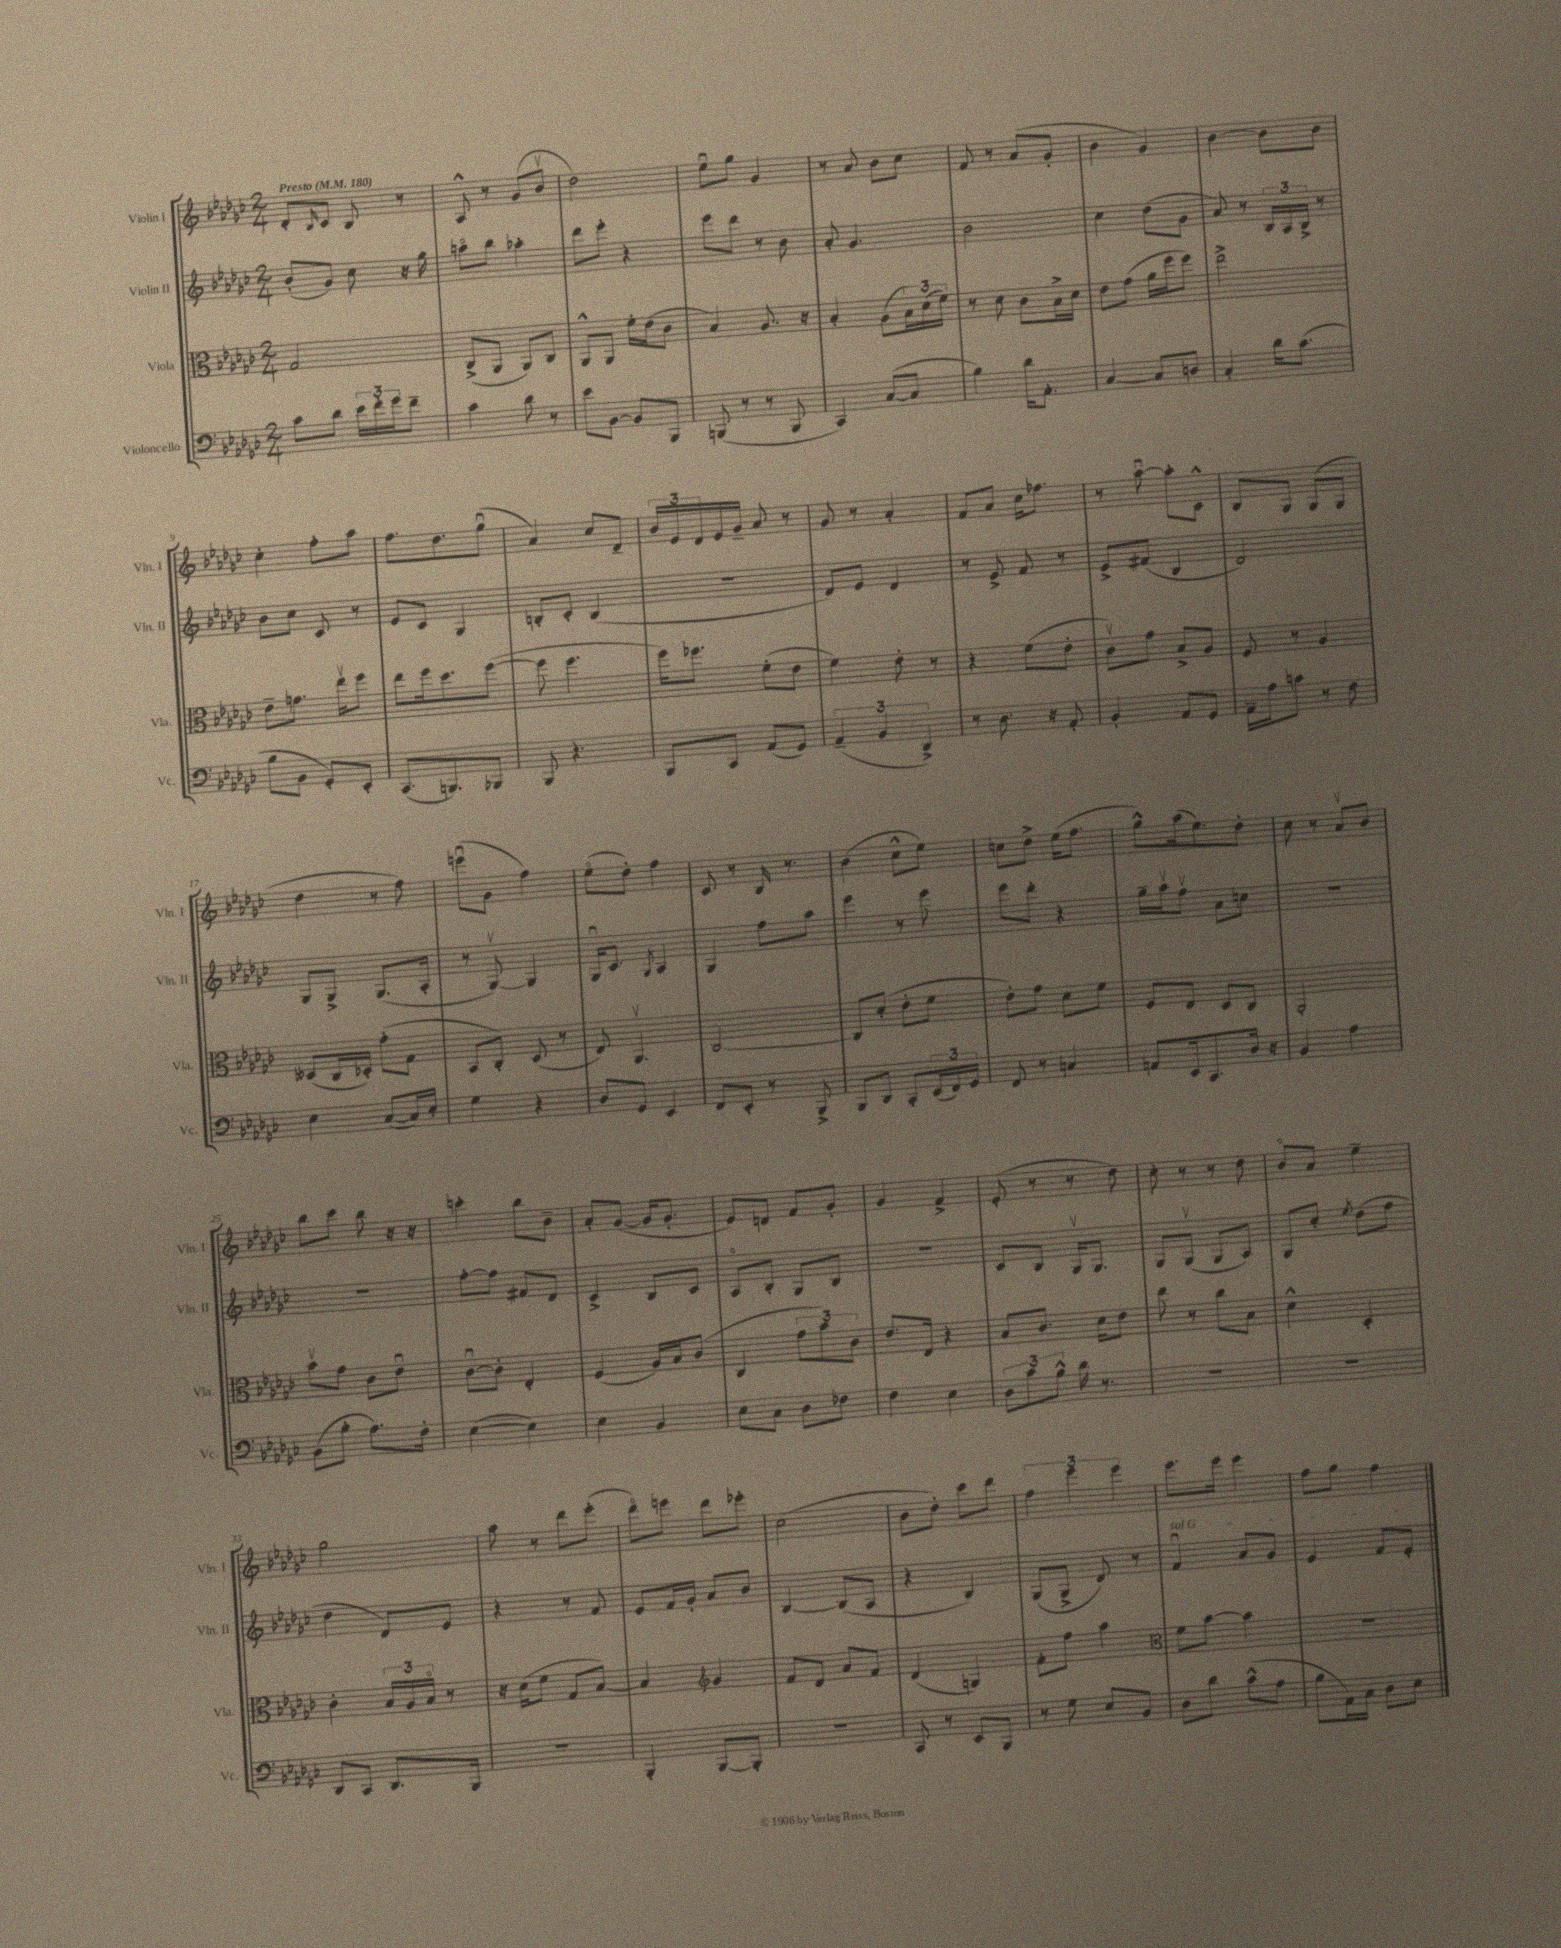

**kern	**kern	**kern	**kern
*part4	*part3	*part2	*part1
*staff4	*staff3	*staff2	*staff1
*I"Violoncello	*I"Viola	*I"Violin II	*I"Violin I
*I'Vc.	*I'Vla.	*I'Vln. II	*I'Vln. I
*clefF4	*clefC3	*clefG2	*clefG2
*k[b-e-a-d-g-c-]	*k[b-e-a-d-g-c-]	*k[b-e-a-d-g-c-]	*k[b-e-a-d-g-c-]
*M2/4	*M2/4	*M2/4	*M2/4
*MM180	*MM180	*MM180	*MM180
=1	=1	=1	=1
!	!	!	!LO:TX:a:B:t=Presto
8c-\L	2G-/	(8b-'/L	8d-'/L
.	.	.	16qqB-/
8d-\J	.	8g-/J)	8c-/J
24e-\LL	.	8cc-\	8B-/
24f'\	.	.	.
24g-\J	.	.	.
8f~\J	.	16r	8r
.	.	16gg-\	.
=2	=2	=2	=2
4c-\	(8C-^/L	8aan\L	8A-^^/
.	8AA-/J	8bb-\J	8r
8d-\	8AA-/L)	4aa-X'\	(8g-/L
8r	8C-/J	.	8b-v/J
=3	=3	=3	=3
8e-\L	8AA-^^/L	8ddd-\L	2dd-\)
[8BB-\J	8AA-/J	8eee-'\J	.
8BB-/L]	16f'\LL	4r	.
.	(16e-\J	.	.
8BBB-/J	8c-\J	.	.
=4	=4	=4	=4
(8BBBn/	4B-/)	8eee-\L	8ee-u\L
8r	.	8ddd-\J	8gg-\J
8r	8.A-/	8r	4g-/
8BBB/	.	8b-\	.
.	16r	.	.
=5	=5	=5	=5
4CC-/)	4B-'/	8a-'/	8r
.	.	4.g-/	8a-/
([8C-/L	(8A-\L	.	8b-\L
8C-/J]	24B-\L)	.	8cc-\J
.	(24d-\	.	.
.	24f\JJ)	.	.
=6	=6	=6	=6
4B-\)	8r	2b-\	8f/
.	8d-\	.	8r
16d-\KL	8c-\L	.	(8a-/L
8.AA-'\J	.	.	.
.	16B-^\L	.	8g-'/J
.	16d-\JJ	.	.
=7	=7	=7	=7
[4C-/	8e-\L	4cc-\	4b-\
.	(8g-\J	.	.
8C-/L]	16a-\LL	(8dd-\L	4g-/)
.	16ff\J	.	.
8Dn/J	8ff\J)	8g-\J	.
=8	=8	=8	=8
4C-'/	2ee-^\	8a-/)	[4b-\
.	.	8r	.
16d-\KL	.	24B-/LL	8b-\L]
.	.	24A-/	.
(8.c-\J	.	.	.
.	.	24B-^/JJ	.
.	.	8r	8b-\J
!!LO:LB:g=z
=9	=9	=9	=9
8B-\L	8e-~\L	8b-\L	4cc-'\
8BB-\J	8.gn\J	8cc-\J	.
8GG-'/L)	.	8c-/	8ff'\L
.	16ee-v\KL	.	.
8EE-'/J	8ff\J	8r	8aa-\J
=10	=10	=10	=10
(8.CC-/L	8ee-\L	8e-/L	8.ff\L
.	16ff\k	8c-/J	.
8.BBBn/)	8.dd-\	.	8.dd-\
.	.	4G-/	.
8BBB-X/J	([8ff\J	.	(8gg-u\J
=11	=11	=11	=11
8BBB-/	8ff\]	8Bn'/L	4a-/)
4.r	4.ff\	8c-'/J	.
.	.	(4B/	8cc-/L
.	.	.	8d-~/J
=12	=12	=12	=12
8BBB-/L	16ff\KL)	2r	24b-/LL
.	.	.	24e-/
.	8.ff-X\J	.	.
.	.	.	24d-/
8CC-/J	.	.	16e-/
.	.	.	16g-~/JJ
(8AA-/L	(8f'\L	.	8a-/
8GG-/J)	8e-\J	.	8r
=13	=13	=13	=13
(6AA-~/	4f\)	8d-/L)	8g-/
.	.	8e-/J	8r
6BB-/	.	.	.
.	8e-'\	4d-/	4a-'/
6DD-^/)	.	.	.
.	8r	.	.
=14	=14	=14	=14
8r	4r	8r	8f/L
8.D-\	.	8e-^/	8a-/J
.	(8f\L	8f/	16cc-\KL
16r	.	.	8.ff-X\J
8AA-'/	8e-'\J	8r	.
=15	=15	=15	=15
4BB-'/	8c-v\L)	8e-^/L	8r
.	8g-\J	(8f#X/J	[8aa-u\
8AA-/L	8B-^/L	4B-/	8aa-'\L]
8GG-/J	8A-/J	.	8c-^^\J
=16	=16	=16	=16
16AA-~\LL	8F/	2d-/)	8B-/L
16A-\J	.	.	.
8cn\J	8r	.	8G-/J
8r	4A-/	.	(8G-/L
8F\	.	.	8G-/J
!!LO:LB:g=z
=17	=17	=17	=17
4E-\	(8D--X/L	8G-/L	4dd-\
.	16C-/L	8G-^/J	.
.	16D-X'/JJ)	.	.
([8C-/L	(8g-'\L	(8.G-/L	8r
16C-/L])	8G-\J	.	8ff\)
16E-'/JJ	.	16A-'/Jk	.
=18	=18	=18	=18
4G-\	8BB-/L	8r	(8eeenu\L
.	8C-'/J)	[8G-v/)	8g-\J
4r	(8D-/	4G-/]	4ff\)
.	8r	.	.
=19	=19	=19	=19
8D-/L	8E-/)	16G-u/KL	(8ee-\L
.	.	8.c-/J	.
8GG-/J	4.AA-v/	.	8dd-'\J)
.	.	8qG-/	.
4EE-/	.	4A-/	4ff\
=20	=20	=20	=20
8FF/L	[2C-/	4G-/	8c-/
8EE-'/J	.	.	8r
8r	.	8ff\L	16B-/
.	.	.	8.r
8BBB-^/	.	8aa-\J	.
=21	=21	=21	=21
8BBB-/L	8C-/L]	4eee-\	(4b-\
8DD-/J	(8d-'/J	.	.
8CC-'/L	8e-'\L	8r	8cc-^^\L
(24EE-/L	8f\J	8eee-\	8ee-\J)
24FF/)	.	.	.
24GG-/JJ	.	.	.
=22	=22	=22	=22
8FF/	8e-'\L)	8eee-\L	8ccn\L
8r	8g-\J	8ddd-'\J	8dd-^\J
4Cn/	8d-\L	4r	(16ee-\KL
.	.	.	8.ff\J
.	8f\J	.	.
=23	=23	=23	=23
8AAn/L	8F/L	16gg-~\LL	8gg-^^\L)
.	.	16aa-v\J	.
16EE-/k	8E-/J	8ffv\J	(16aa-\k
8.CC-/	.	.	8.ee-\)
.	8D-/L	8a-\L	.
16D-/Jk	8C-/J	8ccn\J	8dd-'\J
16r	.	.	.
=24	=24	=24	=24
4BB-/	2AA-'/	2r	8cc-\
.	.	.	8r
4A-\	.	.	8a-v/L
.	.	.	8b-/J
!!LO:LB:g=z
=25	=25	=25	=25
(8BB-\L	8b-v\L	2r	8bb-\L
8B-'\J	8g-\J	.	8ccc-\J
8.A-\L)	8c-\L	.	8bb-\
.	8e-u\J	.	16r
16F'\Jk	.	.	16r
=26	=26	=26	=26
([4E-\	[8c-u\L	[8ff'\L	4cccn'\
.	8c-'\J]	8ff\J]	.
4E-\])	4E-'/	8f#X/L	8bb-\L
.	.	8d-/J	8b-~\J
=27	=27	=27	=27
4E-\	(4F/	4c-^/	8a-'/L
.	.	.	([8g-/J
4BB-/	16A-/LL)	8B-/L	16g-/KL]
.	16B-/J	.	8.g-'/J
.	(8c-/J	8c-/J	.
=28	=28	=28	=28
8E-\L	4C-/	8A-/L	8e-/L)
8C-\J	.	8B-'/J	8dn/J
8D-\L	12g-\L	8G-/L	8f/L
.	12b-\)	.	.
8F-X\J	.	8B-/J	8g-'/J
.	12c-\J	.	.
=29	=29	=29	=29
4F\	8.e-/L	2r	4g-/
.	16E-/Jk	.	.
4E-\	4r	.	4f^/
=30	=30	=30	=30
12D-\L	8B-/L	8c-/L	(8e-'/
12c-\	.	.	.
.	8.c-/J	8B-/J	8r
12B-^^\J	.	.	.
16d-\	.	16G-v/KL	8r
8.r	16d-\KL	8.G-/J	.
.	8e-\J	.	8dd-\)
=31	=31	=31	=31
2r	8ee-\	8G-/L	8cc-'\
.	8r	(8G-v/J	8r
.	8cc-\L	8G-/L	8r
.	8B-\J	8A-/J)	8dd-\
=32	=32	=32	=32
2r	4d-^^\	8G-/L	8b-/L
.	.	8cc-'/J	8a-/J
.	.	8qee-/	.
.	4D-'/	(8dd-\L	4ee-~\
.	.	8ff\J	.
!!LO:LB:g=z
=33	=33	=33	=33
8DD-/L	4c-'\	4dd-\	2gg-\
8CC-/J	.	.	.
8.DD-/L	24B-/LL	8d-/L)	.
.	24A-/	.	.
.	24B-/JJ	.	.
.	8r	8e-/J	.
16BBB-/Jk	.	.	.
=34	=34	=34	=34
2r	16r	4r	8aa-\
.	(16d-\KL	.	.
.	8f\J	.	8r
.	8G-/L	8r	8ddd-\L
.	[8B-/J)	8f/	(8eee-'\J
=35	=35	=35	=35
4BBB-'/	4B-/]	8e-/L	8ddd-\L)
.	.	16f/L	8eeen\J
.	.	16g-'/JJ	.
*	*clefG2	*	*
[8BBB-/L	4g-/	8a-/L	8ddd-\L
8BBB-'/J]	.	8b-/J	8eee-X'\J
=36	=36	=36	=36
2r	8f/L	[4B-/	(2cc-\
.	8d-/J	.	.
.	8a-/L	(8B-/L]	.
.	8f/J	8A-/J	.
=37	=37	=37	=37
8CC-/	(4d-/	4r	8b-\L
8r	.	.	8dd-'\J)
8EE-/L	4Gn/)	4B-/)	8ccc-\L
8BBB-/J	.	.	8ddd-\J
=38	=38	=38	=38
8r	8f'\L	(8G-/L	6ff\
8G-\	8ff\J	8G-^/J	.
.	.	.	6eee-\
8E-/L	4aa-\	8d-/)	.
.	.	.	6eee-\
8BB-/J	.	8r	.
=39	=39	=39	=39
*	*clefC3	*	*
!	!	!LO:TX:a:i:t=sul G	!
8D-\L	8f\L	4fu/	8.eee-\L
8d-\J	[8b-\J	.	.
.	.	.	16eee-\Jk
(8c-^^\L	4b-\]	8a-/L	4eee-\
8A-\J	.	8g-/J	.
=40	=40	=40	=40
8B-\L	2r	4e-/	8ff\L
16AA-\L)	.	.	8gg-\J
16C-\JJ	.	.	.
8D-\L	.	8f/L	4ff\
8E-\J	.	8e-'/J	.
==	==	==	==
*-	*-	*-	*-
